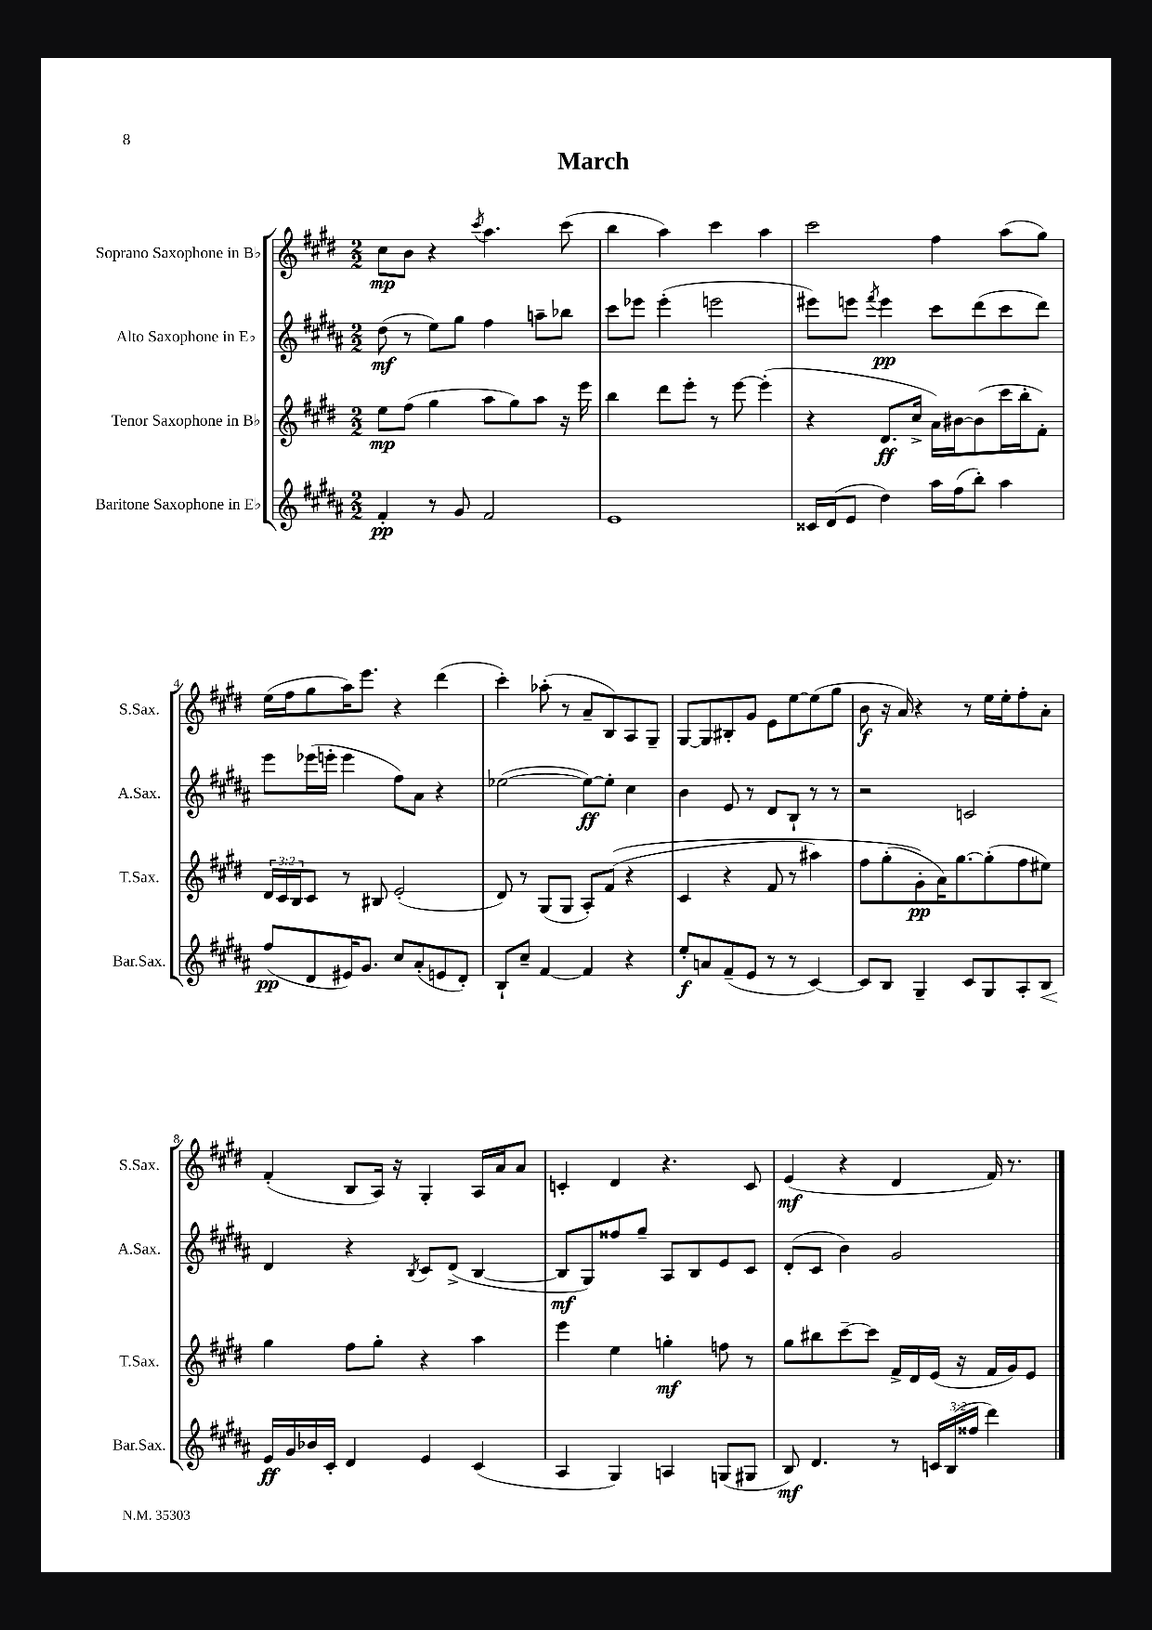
\header { title = "March" }
<<
\new StaffGroup <<
\new Staff = "s0" \with { instrumentName = "Soprano Saxophone in Bb" shortInstrumentName = "S.Sax." } {
    \clef treble \key e \major \numericTimeSignature \time 2/2
    cis''8\mp b'8 r4 \acciaccatura { cis'''8 } a''4. cis'''8( |
    b''4 a''4) cis'''4 a''4 |
    cis'''2 fis''4 a''8( gis''8) |
    e''16( fis''16 gis''8 a''16) e'''8. r4 dis'''4( |
    cis'''4-.) aes''8-.( r8 a'8-- b8) a8 gis8-- |
    gis8~ gis8 bis8-. gis'8 e'8 e''8~ e''8( gis''8 |
    b'8\f r16 a'16) r4 r8 e''16 e''16-. fis''8-. a'8-. |
    fis'4-.( b8 a16) r16 gis4-. a16 a'16 a'8 |
    c'4-. dis'4 r4. c'8 |
    e'4\mf( r4 dis'4 fis'16) r8. \bar "|." |
}
\new Staff = "s1" \with { instrumentName = "Alto Saxophone in Eb" shortInstrumentName = "A.Sax." } {
    \clef treble \key b \major \numericTimeSignature \time 2/2
    dis''8\mf( r8 e''8) gis''8 fis''4 a''8-- bes''8 |
    cis'''8 ees'''8 ees'''4-.( e'''2 |
    eis'''8) e'''8 \acciaccatura { fis'''8 } e'''4\pp cis'''8 dis'''8( cis'''8 dis'''8) |
    e'''8 ees'''16( e'''16-. e'''4 fis''8) ais'8 r4 |
    ees''2~( ees''8~\ff) ees''8-. cis''4 |
    b'4 e'8 r8 dis'8 b8-! r8 r8 |
    r2 c'2 |
    dis'4 r4 \acciaccatura { b8 } cis'8 dis'8->( b4~ |
    b8\mf gis8) fisis''8 gis''8-- ais8 b8 e'8 cis'8 |
    dis'8-.( cis'8 b'4) gis'2 \bar "|." |
}
\new Staff = "s2" \with { instrumentName = "Tenor Saxophone in Bb" shortInstrumentName = "T.Sax." } {
    \clef treble \key e \major \numericTimeSignature \time 2/2 \override Staff.TupletNumber.text = #tuplet-number::calc-fraction-text
    e''8\mp fis''8( gis''4 a''8 gis''8) a''8 r16 e'''16 |
    b''4 dis'''8 e'''8-. r8 e'''8~ e'''4-.( |
    r4 dis'8.\ff cis''16-> a'16) bis'16~ bis'8( cis'''16 b''16-. fis'8-.) |
    \tuplet 3/2 { dis'16 cis'16 b16 } cis'8 r8 bis8 e'2-.( |
    dis'8) r8 gis8( gis8 a8-.) fis'8(\( r4 |
    cis'4 r4 fis'8 r8 ais''4) |
    fis''8 gis''8-.( gis'8-.\pp\) a'16) gis''8.~ gis''8-.( fis''8 eis''8) |
    gis''4 fis''8 gis''8-. r4 a''4 |
    e'''4 e''4 g''4-.\mf f''8 r8 |
    gis''8 bis''8 cis'''8~-- cis'''8 fis'16-> dis'16 e'16( r16 fis'16 gis'16) e'8 \bar "|." |
}
\new Staff = "s3" \with { instrumentName = "Baritone Saxophone in Eb" shortInstrumentName = "Bar.Sax." } {
    \clef treble \key b \major \numericTimeSignature \time 2/2 \override Staff.TupletNumber.text = #tuplet-number::calc-fraction-text
    fis'4-.\pp r8 gis'8 fis'2 |
    e'1 |
    cisis'16 dis'16( e'8 dis''4) ais''16 fis''16( b''8-.) ais''4 |
    fis''8\pp( dis'8 eis'16) gis'8. cis''8 ais'8-.( e'8 dis'8-.) |
    b8-! cis''8-- fis'4~ fis'4 r4 |
    e''8-.\f a'8 fis'8--( e'8 r8 r8 cis'4~) |
    cis'8 b8 gis4-- cis'8 gis8 ais8-. b8\< |
    e'16\ff\! gis'16 bes'16 cis'16-. dis'4 e'4 cis'4( |
    ais4 gis4) a4 g8( gis8 |
    b8\mf) dis'4. r8 \tuplet 3/2 { c'16 b16( fisis''16 } dis'''4) \bar "|." |
}
>>
>>
